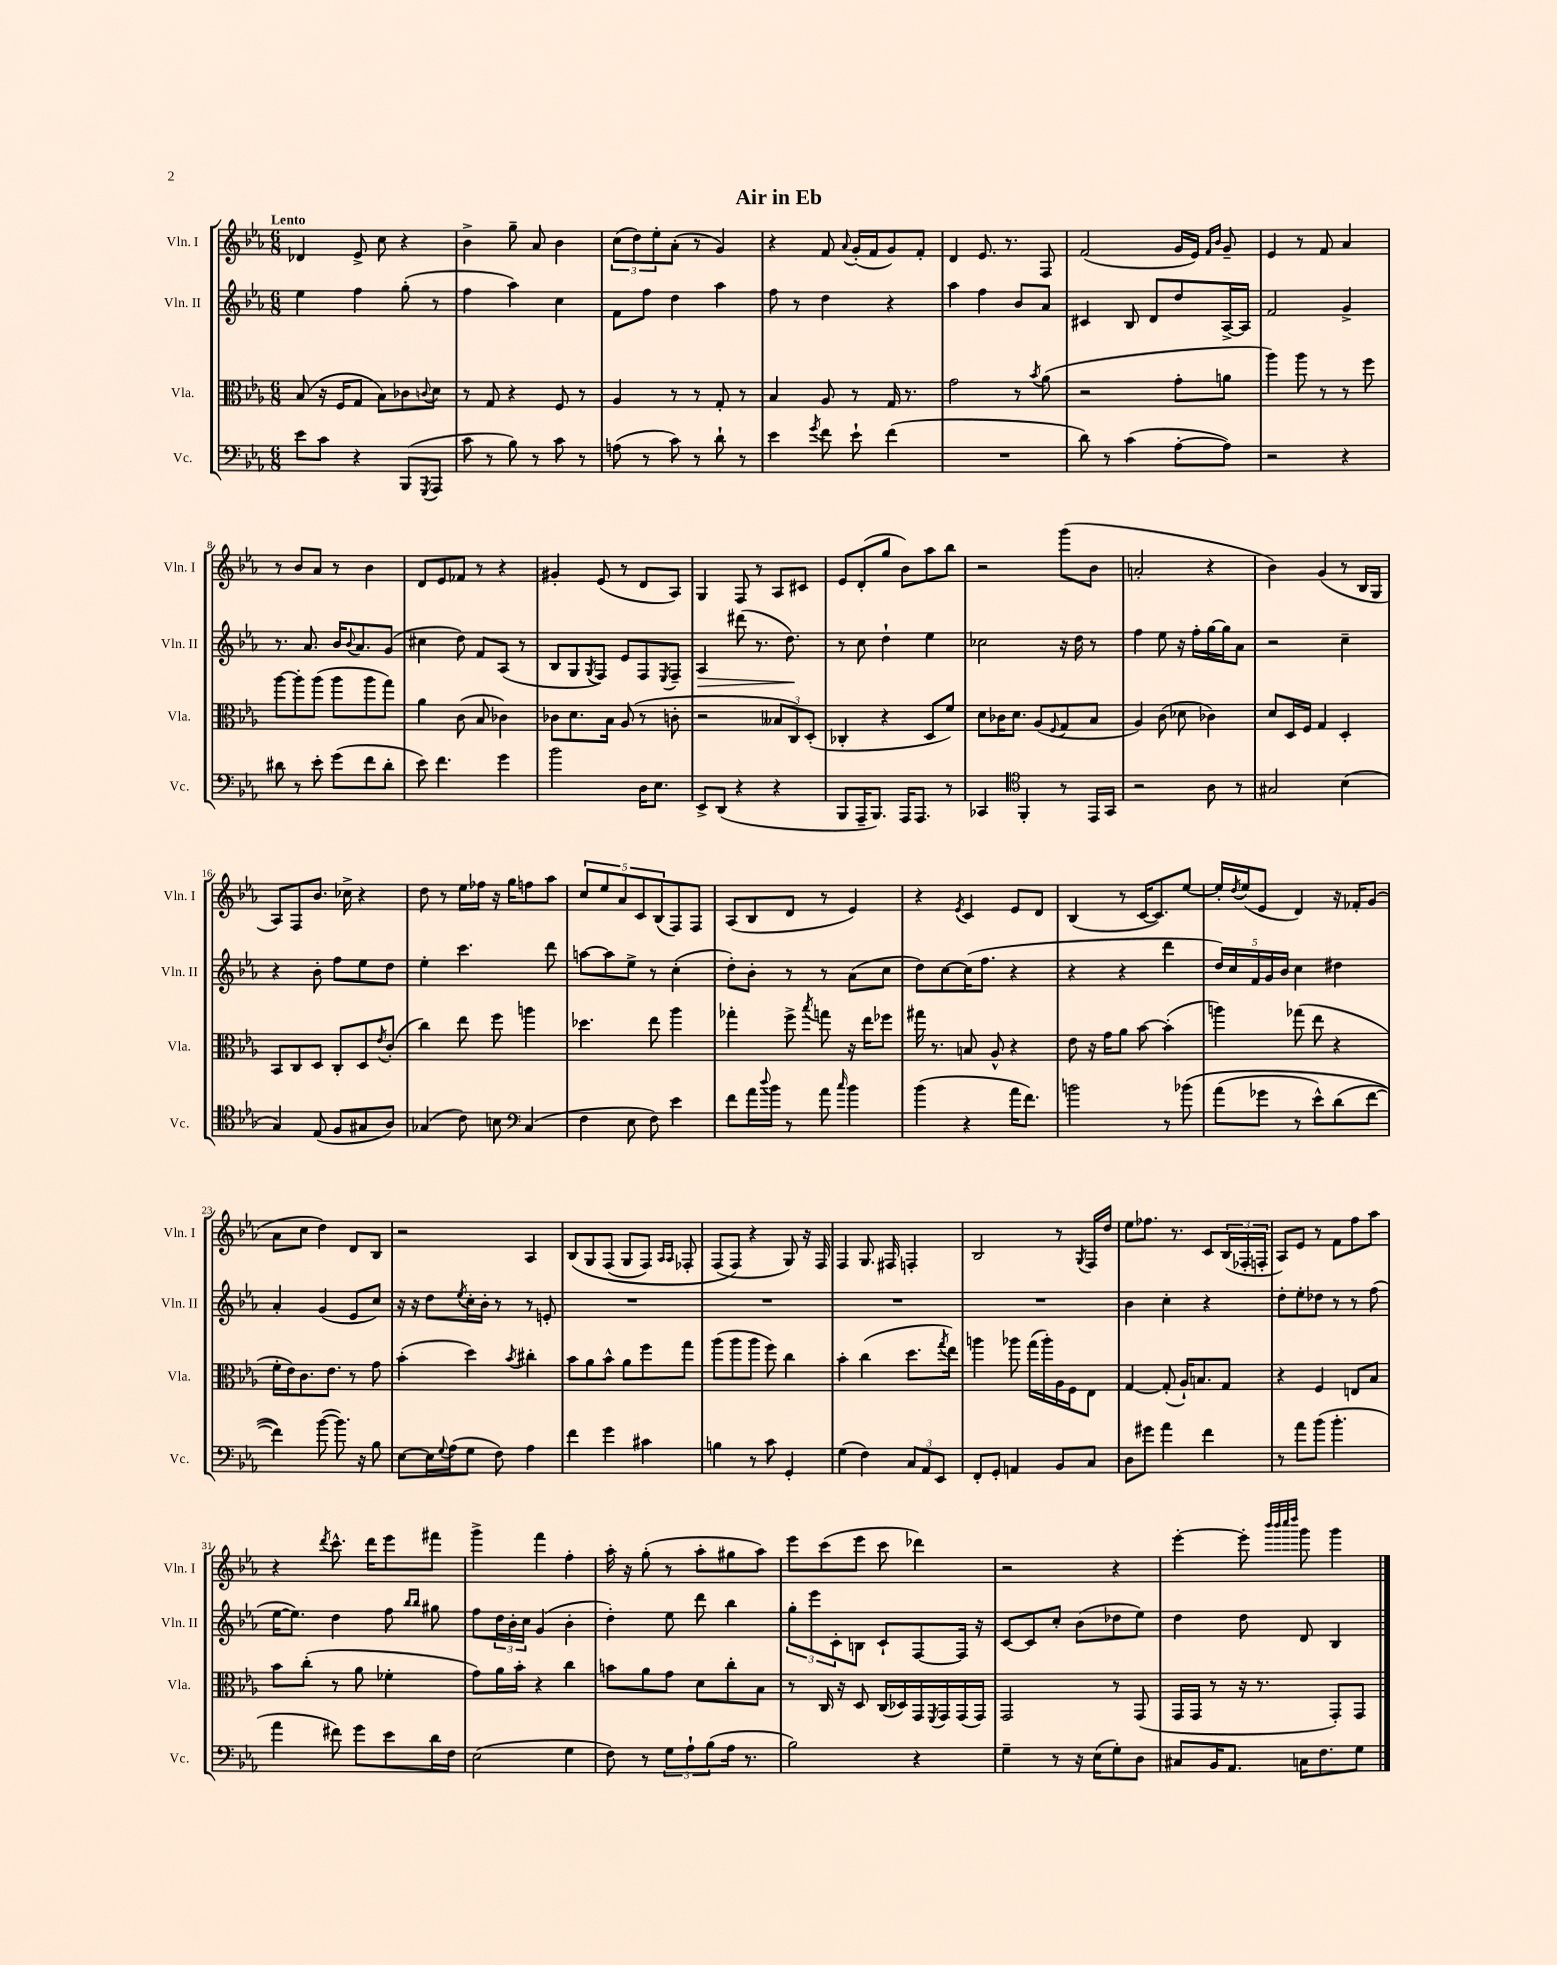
\header { title = "Air in Eb" }
<<
\new StaffGroup <<
\new Staff = "s0" \with { instrumentName = "Vln. I" shortInstrumentName = "Vln. I" } {
    \clef treble \key ees \major \numericTimeSignature \time 6/8 \tempo "Lento"
    des'4 ees'8-> c''8 r4 |
    bes'4-> g''8-- aes'8 bes'4 |
    \tuplet 3/2 { c''8( d''8) ees''8-. } aes'8-.( r8 g'4) |
    r4 f'8 \appoggiatura { aes'8 } g'16-.( f'16 g'8) f'8-. |
    d'4 ees'8. r8. f8 |
    f'2( g'16 ees'16) \grace { f'16 bes'16 } g'8-- |
    ees'4 r8 f'8 aes'4 |
    r8 bes'8 aes'8 r8 bes'4 |
    d'8 ees'8 fes'8 r8 r4 |
    gis'4-. ees'8( r8 d'8 aes8) |
    g4 f8 r8 aes8 cis'8 |
    ees'8 d'8-.( g''8 bes'8) aes''8 bes''8 |
    r2 g'''8( bes'8 |
    a'2-. r4 |
    bes'4) g'4( r8 bes16 g16 |
    aes8) f8 bes'8. ces''16-> r4 |
    d''8 r8 ees''16 fes''16 r16 g''16 f''8 aes''8 |
    \tuplet 5/4 { c''8 ees''8 aes'8 c'8 bes8( } f8) f8 |
    aes8( bes8 d'8 r8 ees'4) |
    r4 \acciaccatura { ees'8 } c'4 ees'8 d'8 |
    bes4( r8 c'16~ c'8.) ees''8~ |
    ees''16-. \acciaccatura { d''8 } ees''16( ees'8 d'4) r16 fes'16-. g'8( |
    aes'8 c''8 d''4) d'8 bes8 |
    r2 aes4 |
    bes8\( g8 f8( g8 f8) \grace { aes16 aes16 } fes8-. |
    f8( f8\) r4 g8) r16 f16 |
    f4 g8. fis16 f4-. |
    bes2 r8 \acciaccatura { g8 } f16 d''16 |
    ees''8 fes''8. r8. c'8 \tuplet 3/2 { bes16( fes16-. f16-. } |
    aes8) ees'8 r8 f'8 f''8 aes''8 |
    r4 \acciaccatura { d'''8 } c'''8.-^ d'''16 ees'''8 fis'''8 |
    g'''4-> f'''4 f''4-. |
    aes''16-. r16 g''8-.( r8 aes''8-. gis''8 aes''8) |
    ees'''8 c'''8( ees'''8 c'''8 des'''4) |
    r2 r4 |
    ees'''4~-. ees'''8-. \grace { bes'''32 bes'''32 c''''32 d''''32 } g'''8 g'''4 \bar "|." |
}
\new Staff = "s1" \with { instrumentName = "Vln. II" shortInstrumentName = "Vln. II" } {
    \clef treble \key ees \major \numericTimeSignature \time 6/8
    ees''4 f''4 g''8-.( r8 |
    f''4 aes''4) c''4 |
    f'8 f''8 d''4 aes''4 |
    f''8 r8 d''4 r4 |
    aes''4 f''4 bes'8 aes'8 |
    cis'4 bes8 d'8 d''8 aes16~-> aes16 |
    f'2 g'4-> |
    r8. aes'8. bes'16 \appoggiatura { bes'8 } aes'8. g'8( |
    cis''4 d''8) f'8 aes8( r8 |
    bes8 g8 \acciaccatura { g8 } f8) ees'8 f8 \acciaccatura { ees8 } f8-- |
    aes4\> dis'''8( r8. d''8.\!) |
    r8 c''8 d''4-! ees''4 |
    ces''2 r16 d''16 r8 |
    f''4 ees''8 r16 f''16-. g''16~ g''16 aes'8 |
    r2 c''4-- |
    r4 bes'8-. f''8 ees''8 d''8 |
    ees''4-. c'''4. d'''8 |
    a''8~ a''8 ees''8-> r8 c''4-.( |
    d''8-.) bes'8-. r8 r8 aes'8( c''8 |
    d''8) c''8~ c''16( f''8. r4 |
    r4 r4 d'''4 |
    \tuplet 5/4 { d''16) c''16 f'16 g'16 bes'16 } c''4 dis''4 |
    aes'4-. g'4( ees'8 c''8) |
    r16 r16 d''8 \acciaccatura { ees''8 } c''16-. bes'16-. r8 r8 e'8-. |
    R2. |
    R2. |
    R2. |
    R2. |
    bes'4 c''4-. r4 |
    d''8-. ees''8-. des''8 r8 r8 f''8( |
    ees''16~ ees''8.) d''4 f''8 \grace { bes''16 bes''16 } gis''8 |
    f''8 \tuplet 3/2 { d''16 bes'16-. c''16 } g'4( bes'4-. |
    d''4-.) ees''8 d'''8 bes''4 |
    \tuplet 3/2 { g''8-. ees'''8 c'8-. } b8 c'8-! f8~ f16 r16 |
    c'8~ c'8 c''8-. bes'8( des''8 ees''8) |
    d''4 d''8 d'8 bes4 \bar "|." |
}
\new Staff = "s2" \with { instrumentName = "Vla." shortInstrumentName = "Vla." } {
    \clef alto \key ees \major \numericTimeSignature \time 6/8
    bes8( r16 f16 g8 bes8) ces'8 \appoggiatura { c'8 } d'8 |
    r8 g8 r4 f8 r8 |
    aes4 r8 r8 g8-. r8 |
    bes4 aes8 r8 g16 r8. |
    g'2 r8 \acciaccatura { bes'8 } aes'8( |
    r2 g'8-. a'8 |
    aes''4) aes''8 r8 r8 f''8 |
    aes''8~ aes''8-. aes''8( aes''8 aes''8 g''8) |
    aes'4 c'8( bes8 ces'4) |
    ces'8 d'8. bes16 aes8( r8 c'8-. |
    r2 \tuplet 3/2 { beses8 c8) d8-.( } |
    ces4-. r4 d8 f'8) |
    d'8 ces'16 d'8. aes8( \appoggiatura { f8 } g8 bes8 |
    aes4) c'8( des'8 ces'4) |
    d'8 d16 f16 g4 d4-. |
    bes,8 c8 d8 c8-. d8 \acciaccatura { ees'8 } c'8-.( |
    c''4) ees''8 f''8 a''4 |
    des''4. ees''8 aes''4 |
    ges''4-. f''8-> \acciaccatura { bes''8 } g''8 r16 ees''16 fes''8 |
    gis''16 r8. b8 aes8-^ r4 |
    ees'8 r16 g'16 aes'8 bes'8~ bes'4-.( |
    a''4) ges''8( ees''8 r4 |
    f'16-. ees'16) c'8. ees'8. r8 g'8 |
    bes'4-.( d''4) \acciaccatura { bes'8 } cis''4-. |
    bes'8 aes'8 bes'8-^ aes'8 f''8 g''8 |
    aes''8( aes''8 aes''8 f''8) c''4 |
    bes'4-. c''4( d''8. \acciaccatura { g''8 } ees''16) |
    a''4 aes''8 g''16( aes''16-.) aes16 f16 ees8 |
    g4~ g8-.( aes16-!) b8. g8 |
    r4 f4 e8 bes8 |
    bes'8 c''8-.( r8 aes'8 fes'4-. |
    g'8) aes'16 bes'16-. r4 c''4 |
    b'8 aes'8 g'8 d'8 c''8-. bes8 |
    r8 c16 r16 d8 c16( des16) g,16 \acciaccatura { f,8 } g,16 g,16( g,16) |
    g,2 r8 g,8( |
    g,16 g,16 r8 r16 r8. g,8-.) g,8 \bar "|." |
}
\new Staff = "s3" \with { instrumentName = "Vc." shortInstrumentName = "Vc." } {
    \clef bass \key ees \major \numericTimeSignature \time 6/8
    ees'8 c'8 r4 bes,,8( \acciaccatura { g,,8 } aes,,8 |
    c'8 r8 bes8) r8 c'8 r8 |
    a8( r8 c'8) r8 d'8-! r8 |
    ees'4 \acciaccatura { g'8 } f'8 ees'8-! f'4( |
    R2. |
    d'8) r8 c'4( aes8~-. aes8) |
    r2 r4 |
    dis'8 r8 ees'8-. g'8( f'8 dis'8-. |
    ees'8) f'4. g'4 |
    bes'2 d16 ees8. |
    ees,8-> d,8( r4 r4 |
    bes,,8 aes,,16-- bes,,8.) aes,,16 aes,,8. r8 |
    ces,4 \clef tenor f,4-. r8 ees,16 g,16 |
    r2 aes8 r8 |
    gis2 bes4( |
    g4) ees8( f8 gis8 aes8) |
    ges4( c'8) b8 \clef bass c4( |
    f4 ees8 f8) ees'4 |
    f'8 aes'16 \appoggiatura { d''8 } bes'16 r8 aes'8 \grace { c''16 } bes'4 |
    bes'4( r4 aes'16 f'8.) |
    b'2 r8 bes'8\( |
    aes'8( ges'8 r8 ees'8-^) d'8( f'8~ |
    f'4)\) bes'8~( bes'8.) r16 bes8 |
    ees8~ ees16 \appoggiatura { g8 } aes16( g8 f8) aes4 |
    f'4 g'4 cis'4 |
    b4 r8 c'8 g,4-. |
    g4( f4) \tuplet 3/2 { c8 aes,8 ees,8 } |
    f,8-. g,8-. a,4 bes,8 c8 |
    d8 gis'8 aes'4 f'4 |
    r8 aes'8 bes'8( bes'4.-. |
    aes'4 fis'8) g'8 ees'8 d'16 f16 |
    ees2( g4 |
    f8) r8 \tuplet 3/2 { g8 aes8-! bes8( } aes16 r8. |
    bes2) r4 |
    g4-- r8 r16 ees16( g8-.) d8 |
    cis8 bes,16 aes,8. c16 f8. g8 \bar "|." |
}
>>
>>
